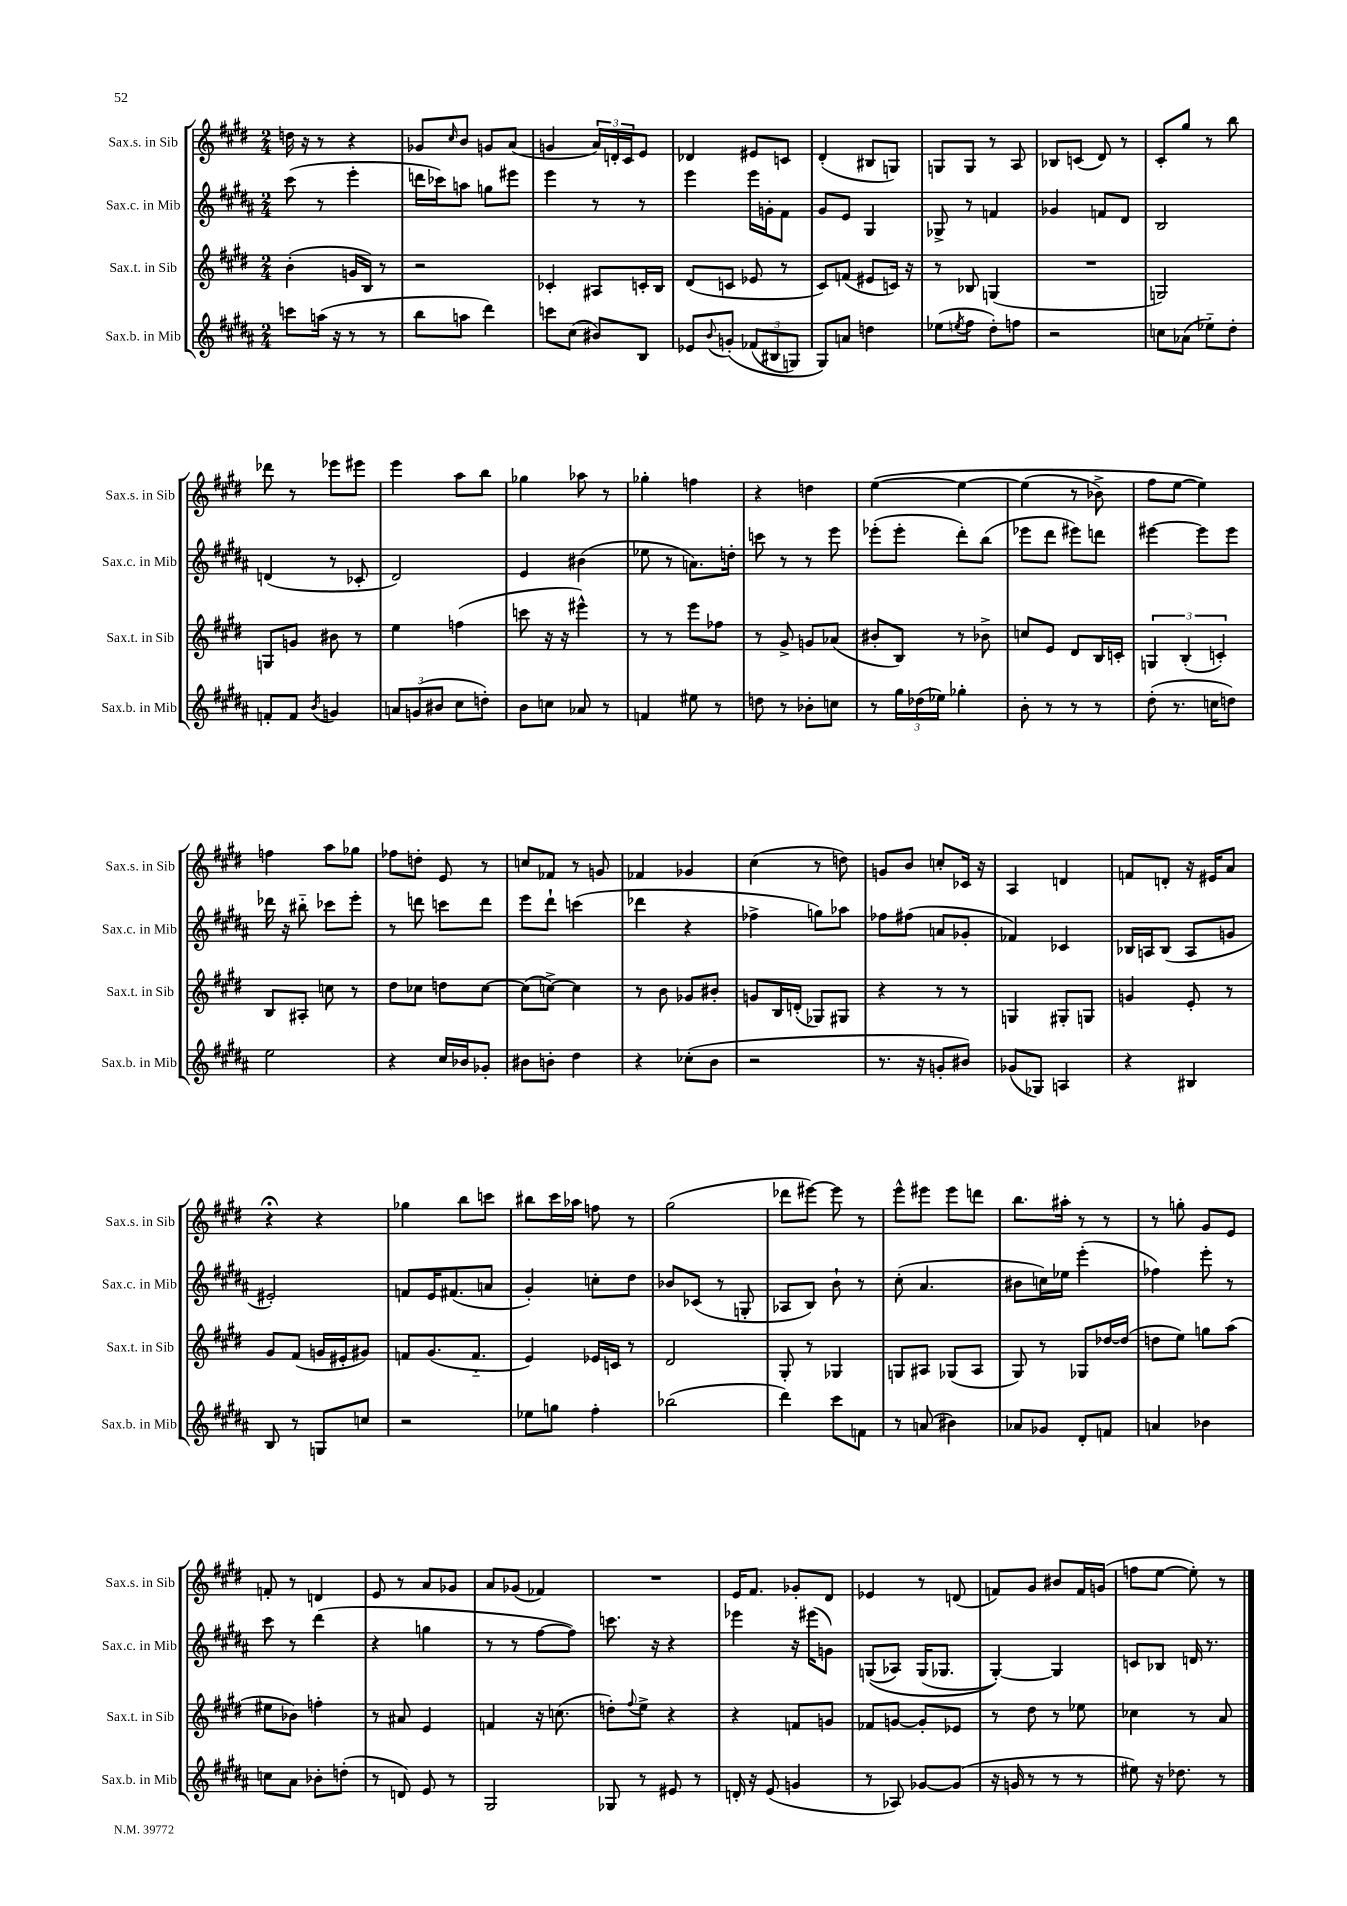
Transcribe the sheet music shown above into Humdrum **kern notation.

**kern	**kern	**kern	**kern
*part4	*part3	*part2	*part1
*staff4	*staff3	*staff2	*staff1
*I"Sax.b. in Mib	*I"Sax.t. in Sib	*I"Sax.c. in Mib	*I"Sax.s. in Sib
*I'Sax.b. in Mib	*I'Sax.t. in Sib	*I'Sax.c. in Mib	*I'Sax.s. in Sib
*clefG2	*clefG2	*clefG2	*clefG2
*k[f#c#g#d#a#]	*k[f#c#g#d#]	*k[f#c#g#d#a#]	*k[f#c#g#d#]
*M2/4	*M2/4	*M2/4	*M2/4
=9	=9	=9	=9
8cccn\L	(4b'\	(8ccc#\	16ddn\
.	.	.	16r
(16aan\Jk	.	8r	8r
16r	.	.	.
8r	16gn/LL	4eee'\	4r
.	16B/JJ)	.	.
8r	8r	.	.
=10	=10	=10	=10
8bb\L	2r	16dddn\LL	8g-X/L
.	.	16ccc-X\J)	.
.	.	.	16qqcc#/
8aan\J	.	8aan\J	8b/J
4ddd#\)	.	8ggn\L	8gn/L
.	.	8eee#X\J	(8a/J
=11	=11	=11	=11
8cccn\L	4c-X'/	4eee\	4gn/
(8cc#\J	.	.	.
8b#X/L)	8A#X/L	8r	24a/LL)
.	.	.	24dn'/
.	.	.	24c#/J
8B/J	16cn'/L	8r	8e/J
.	16B/JJ	.	.
=12	=12	=12	=12
8e-X/L	(8d#/L	4eee\	4d-X/
8qqb/	.	.	.
(8gn'/J	8cn/J	.	.
(12f-X/L	8e-X/	16eee\LL	8e#X/L
.	.	16gn'\J	.
12B#X/	.	.	.
.	8r	8f#\J	8cn/J
12Gn/J)	.	.	.
=13	=13	=13	=13
8G#/L)	8c#/L)	8g#/L	(4d#'/
8an/J	(8fn/J	8e/J	.
4ddn\	8e#X/L	4G#/	8B#X/L
.	16cn/Jk)	.	8Gn/J)
.	16r	.	.
=14	=14	=14	=14
(8ee-X\L	8r	8G-X^/	8Gn/L
8qeen/	.	.	.
8ff#\J	8B-X/	8r	8G/J
8dd#'\L)	(4Gn/	4fn/	8r
8ffn\J	.	.	8A/
=15	=15	=15	=15
2r	2r	4g-X/	8B-X/L
.	.	.	(8cn/J
.	.	8fn/L	8d#/)
.	.	8d#/J	8r
=16	=16	=16	=16
8ccn\L	2Gn/)	2B/	8c#'/L
(8a-X\J	.	.	8gg#/J
8ee-X\L)	.	.	8r
8dd#'\J	.	.	8bb\
!!LO:LB:g=z
=17	=17	=17	=17
8fn'/L	8Gn/L	(4dn/	8ddd-X\
8f/J	8gn/J	.	8r
8qb/	.	.	.
4gn/	8b#X\	8r	8eee-X\L
.	8r	8c-X'/	8eee#X\J
=18	=18	=18	=18
12an/L	4ee\	2d#/)	4eee\
(12gn/	.	.	.
12b#X/J	.	.	.
8cc#\L	(4ffn\	.	8aa\L
8ddn'\J)	.	.	8bb\J
=19	=19	=19	=19
8b\L	8cccn\	4e/	4gg-X\
8ccn\J	16r	.	.
.	16r	.	.
8a-X/	4eee#X^^\)	(4b#X\	8aa-X\
8r	.	.	8r
=20	=20	=20	=20
4fn/	8r	8ee-X\	4gg-X'\
.	8r	8r	.
8ee#X\	8eee\L	8.an\L)	4ffn\
8r	8ff-X\J	.	.
.	.	16ddn'\Jk	.
=21	=21	=21	=21
8ddn\	8r	8cccn\	4r
8r	8g#^/	8r	.
8b-X'\L	8gn/L	8r	4ddn\
8ccn\J	(8a-X/J	8eee\	.
=22	=22	=22	=22
8r	8b#X'/L	(8eee-X'\L	([4ee\
24gg#\LL	8B/J)	8eee-'\J	.
(24dd-X\	.	.	.
24ee-X\JJ)	.	.	.
4gg-X'\	8r	8ddd#'\L)	4ee\_
.	8b-X^\	(8bb\J	.
=23	=23	=23	=23
8b'\	8ccn/L	8eee-X\L	(4ee\]
8r	8e/J	8ddd#\J	.
8r	8d#/L	8eee#X\L)	8r
8r	16B/L	8dddn\J	8b-X^\)
.	16cn'/JJ	.	.
=24	=24	=24	=24
(8dd#'\	6Gn/	[4eee#X\	8ff#\L
8.r	.	.	[8ee\J
.	(6B'/	.	.
.	.	8eee#\L]	4ee\])
16ccn\KL	.	.	.
.	6cn'/)	.	.
8ddn\J)	.	8eee#\J	.
!!LO:LB:g=z
=25	=25	=25	=25
2ee\	8B/L	16ddd-X\	4ffn\
.	.	16r	.
.	8A#X'/J	8bb#X\	.
.	8ccn\	8ccc-X\L	8aa\L
.	8r	8eee'\J	8gg-X\J
=26	=26	=26	=26
4r	8dd#\L	8r	8ff-X\L
.	8cc-X\J	8dddn\	8ddn'\J
16cc#/LL	8ddn\L	8cccn\L	8e/
16b-X/J	.	.	.
8g-X'/J	[8cc-\J	8ddd\J	8r
=27	=27	=27	=27
8b#X\L	(8cc-\L]	8eee\L	8ccn/L
8bn'\J	[8ccn^\J)	8ddd#`\J	8f-X/J
4dd#\	4cc\]	(4cccn\	8r
.	.	.	8gn/
=28	=28	=28	=28
4r	8r	4ddd-X\	4f-X/
.	8b\	.	.
(8cc-X'\L	8g-X/L	4r	4g-X/
8b\J	8b#X'/J	.	.
=29	=29	=29	=29
2r	8gn/L	4ff-X^\	(4cc#\
.	16B/L	.	.
.	(16dn'/JJ	.	.
.	8G-X/L)	8ggn\L)	8r
.	8G#X/J	8aa-X\J	8ddn\)
=30	=30	=30	=30
8.r	4r	8ff-X\L	8gn/L
.	.	(8ff#X\J	8b/J
16r	.	.	.
8gn'/L	8r	8an/L	8ccn'/L
8b#X/J)	8r	8g-X'/J	16c-X/Jk
.	.	.	16r
=31	=31	=31	=31
(8g-X/L	4Gn/	4f-X/)	4A/
8G-X/J)	.	.	.
4An/	8G#X'/L	4c-X/	4dn/
.	8Gn/J	.	.
=32	=32	=32	=32
4r	4gn/	16B-X/LL	8fn/L
.	.	16An/J	.
.	.	(8B-/J	8dn'/J
4B#X/	8e'/	8A/L	16r
.	.	.	16e#X/KL
.	8r	8gn/J	8a/J
!!LO:LB:g=z
=33	=33	=33	=33
8B/	8g#/L	2e#X'/)	4r;<
8r	(8f#/J	.	.
8Gn/L	16gn/LL	.	4r
.	16e#X'/J	.	.
8ccn/J	8g#X/J)	.	.
=34	=34	=34	=34
2r	8fn/L	8fn/L	4gg-X\
.	(8.g#/	16e/K	.
.	.	(8.f#X/	.
.	.	.	8bb\L
.	8.f/J	.	.
.	.	8an/J	8cccn\J
=35	=35	=35	=35
8ee-X\L	4e/)	4g#'/)	8bb#X\L
8ggn\J	.	.	16ccc#\L
.	.	.	16aa-X\JJ
4ff#'\	16e-X/LL	8ccn'\L	8ffn\
.	16cn/JJ	.	.
.	8r	8dd#\J	8r
=36	=36	=36	=36
(2bb-X\	2d#/	8b-X/L	(2gg#\
.	.	(8c-X/J	.
.	.	8r	.
.	.	8Gn'/	.
=37	=37	=37	=37
4ddd#\)	8G#'/	8A-X/L	8ddd-X\L
.	8r	8B/J)	[8eee#X\J)
8ccc#\L	4G-X/	8b`\	8eee#\]
8fn\J	.	8r	8r
=38	=38	=38	=38
8r	8Gn/L	(8cc#'\	8eee^^\L
(8an/	8A#X/J	4.a#/	8eee#X\J
4b#X\)	(8G-X/L	.	8eee#\L
.	8A#/J	.	8dddn\J
=39	=39	=39	=39
8a-X/L	8G#/)	8b#X\L	8.bb\L
8g-X/J	8r	16ccn\L)	.
.	.	16ee-X\JJ	16aa#X'\Jk
8d#'/L	8G-X/L	(4eee'\	8r
8fn/J	[16dd-X/L	.	8r
.	(16dd-/JJ]	.	.
=40	=40	=40	=40
4an/	8ddn\L	4ff-X\)	8r
.	8ee\J)	.	8ggn'\
4b-X\	8ggn\L	8eee'\	8g#/L
.	(8aa\J	8r	8e/J
!!LO:LB:g=z
=41	=41	=41	=41
8ccn\L	8ee#X\L	8ccc#\	8fn'/
8a#\J	8b-X\J)	8r	8r
8b-X'\L	4ffn'\	(4ddd#\	4dn/
(8ddn'\J	.	.	.
=42	=42	=42	=42
8r	8r	4r	8e/
8dn/)	8a#X/	.	8r
8e/	4e/	4ggn\	8a/L
8r	.	.	8g-X/J
=43	=43	=43	=43
2G#/	4fn/	8r	8a/L
.	.	8r	(8g-X/J
.	16r	[8ff#\L	4f-X/)
.	(8.ccn\	.	.
.	.	8ff#\J])	.
=44	=44	=44	=44
8G-X/	8ddn'\L)	8.cccn\	2r
.	8qqff#/	.	.
8r	8ee^\J	.	.
.	.	16r	.
8e#X/	4r	4r	.
8r	.	.	.
=45	=45	=45	=45
16dn'/	4r	4eee-X\	16e/KL
16r	.	.	8.f#/J
(8e/	.	.	.
4gn/	8fn/L	16r	8g-X'/L
.	.	(16eee#X\KL	.
.	8gn/J	8gn\J)	8d#/J
=46	=46	=46	=46
8r	8f-X/L	((8Gn/L	4e-X/
8A-X/)	[8gn/J	8A-X/J)	.
[8g-X/L	8g'/L]	(16G/KL	8r
.	.	8.G-X/J	.
(8g-/J]	8e-X/J	.	(8dn/
=47	=47	=47	=47
16r	8r	[4G#'/))	8fn/L)
16gn/	.	.	.
8r	8dd#\	.	8g#/J
8r	8r	4G#/]	8b#X/L
8r	8ee-X\	.	16f/L
.	.	.	(16gn/JJ
=48	=48	=48	=48
8ee#X\)	4cc-X\	8cn/L	8ffn\L
16r	.	8B-X/J	[8ee\J
8.dd-X\	.	.	.
.	8r	16dn/	8ee'\])
.	.	8.r	.
8r	8a/	.	8r
==	==	==	==
*-	*-	*-	*-
